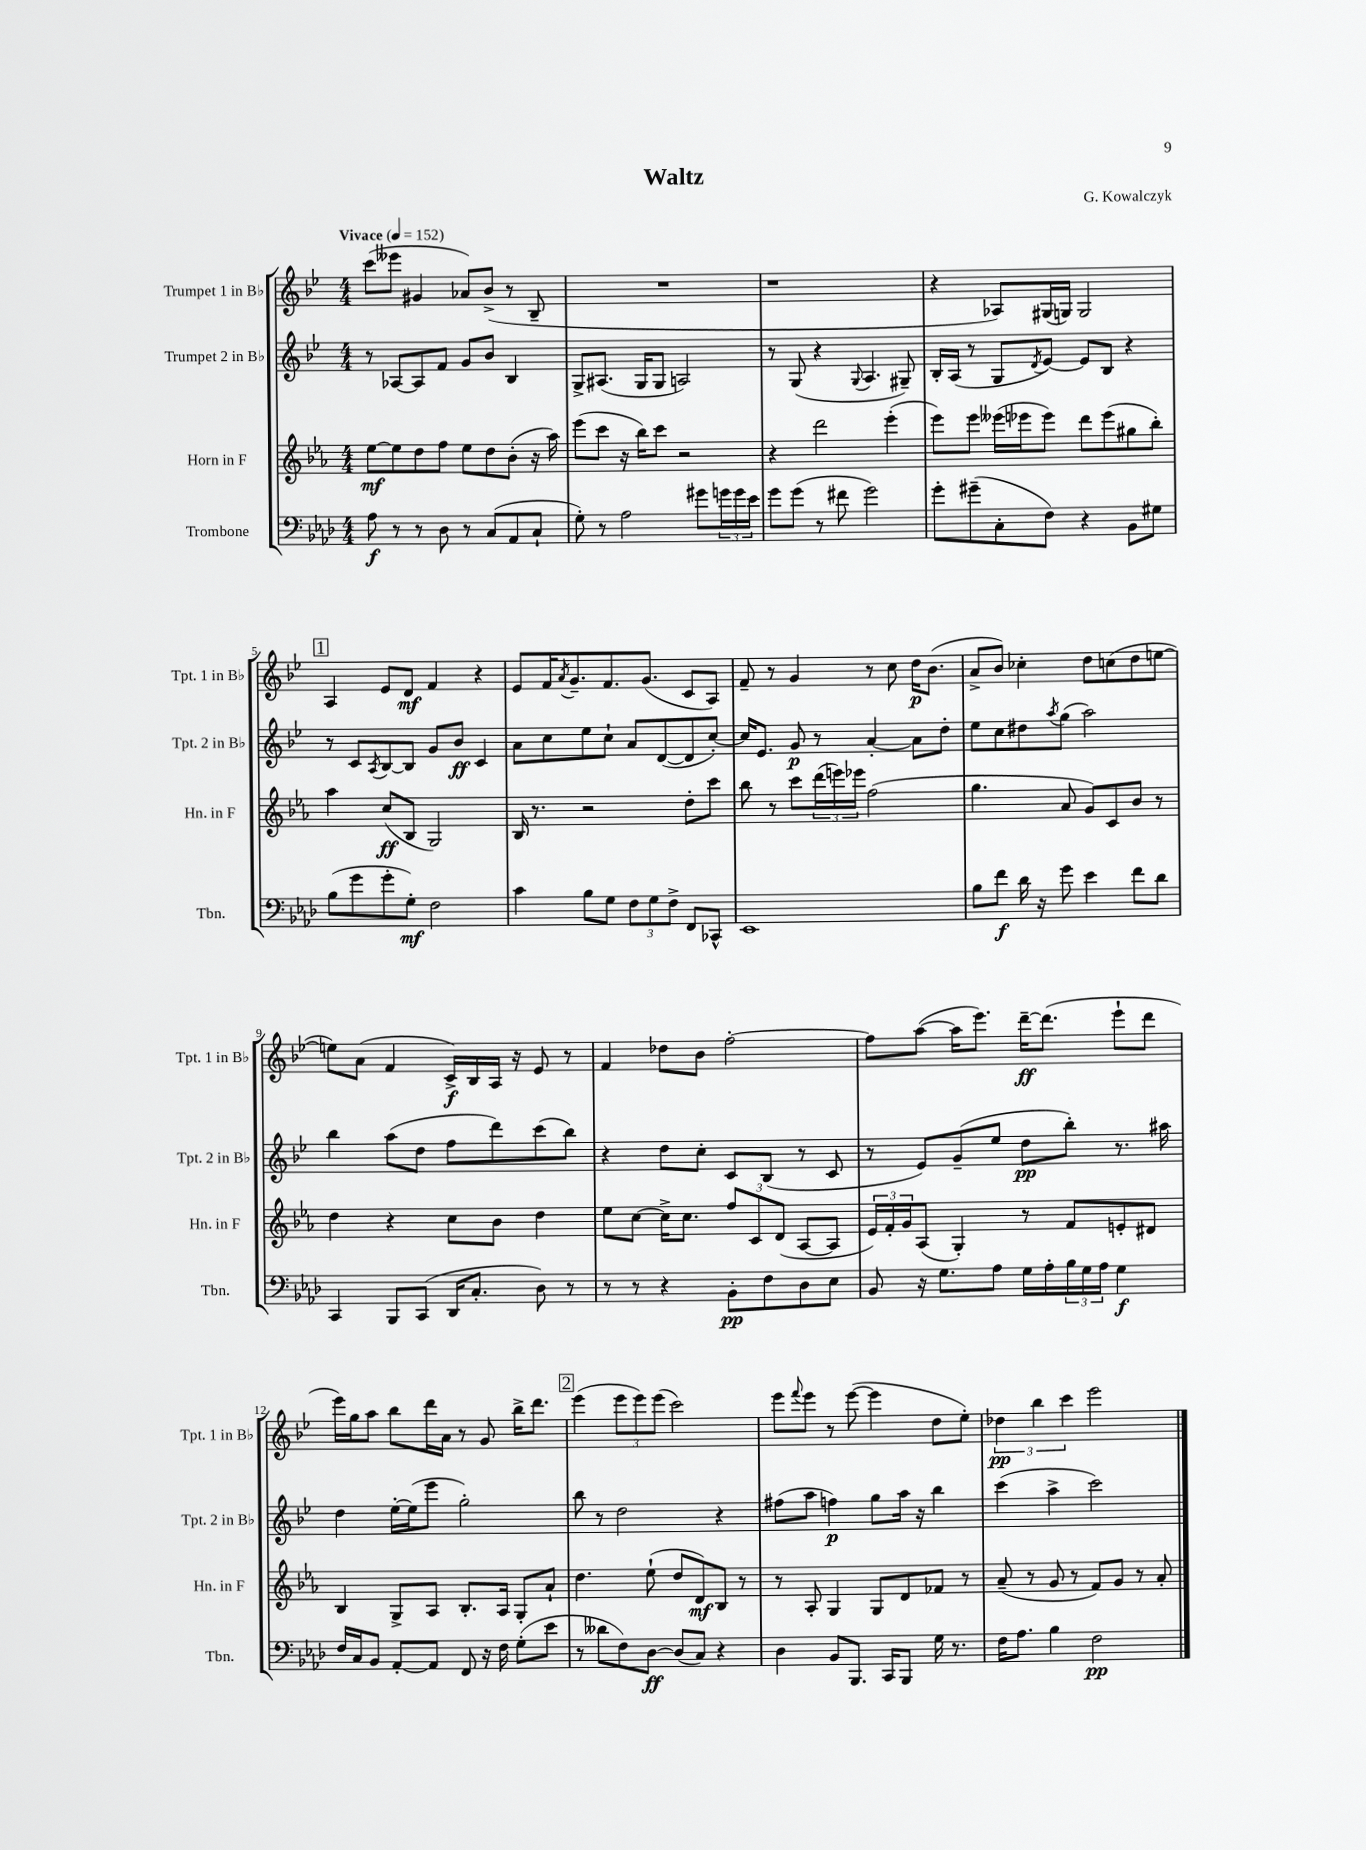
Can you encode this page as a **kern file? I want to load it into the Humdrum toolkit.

**kern	**kern	**kern	**kern
*staff4	*staff3	*staff2	*staff1
*clefF4	*clefG2	*clefG2	*clefG2
*k[b-e-a-d-]	*k[b-e-a-]	*k[b-e-]	*k[b-e-]
*M4/4	*M4/4	*M4/4	*M4/4
*MM152	*MM152	*MM152	*MM152
8A-	[8ee-	8r	(8ccc
8r	8ee-]	[8A-	8eee--
8r	8dd	8A-]	4g#
8D-	8ff	8f	.
8r	8ee-	8g	8a-)
(8C	8dd	8b-	(8b-^
8AA-	(8b-'	4B-	8r
8C`	16r	.	8B-~
.	16aa-)	.	.
=	=	=	=
8G')	(8eee-	8G^	1r
8r	8ccc	(8.A#	.
2A-	16r	.	.
.	16bb-)	16G	.
.	8ccc	8G	.
.	2r	2A)	.
8g#	.	.	.
24g	.	.	.
24g	.	.	.
24e-	.	.	.
=	=	=	=
8g	4r	8r	1r
(8g	.	(8G	.
8r	2ddd	4r	.
8f#	.	.	.
.	.	8qqG	.
2g)	.	4.A	.
.	(4eee-'	.	.
.	.	8G#~)	.
=	=	=	=
8g'	8eee-)	16B-'	4r
.	.	(16A	.
(8g#~	8eee-	8r	.
8C'	(16eee--	8G	8A-)
.	16eee-	.	.
.	.	8qd	.
8F)	8eee-)	[8e-)	(16G#
.	.	.	16G)
4r	8ddd	8e-]	2G
.	(8eee-	8B-	.
8BB-	8gg#	4r	.
8G#	8bb-')	.	.
=	=	=	=
(8B-	4aa-	8r	4A
8g	.	8c	.
.	.	8qA	.
8g'	(8cc	[8B-	8e-
8G')	8B-	8B-]	8d
2F	2G)	8g	4f
.	.	8b-	.
.	.	4c	4r
=	=	=	=
4c	16B-	8a	8e-
.	8.r	.	.
.	.	8cc	16f
.	.	.	8qa
.	.	.	8.g~
8B-	2r	8ee-	.
8G	.	8cc`	8.f
12F	.	8a	.
.	.	.	(8.g
12G	.	.	.
.	.	([8d	.
12F^	.	.	.
8FF	8dd'	8d]	8c
8CC-^^	8ccc	[8cc')	8A)
=	=	=	=
1EE-	8bb-	16cc]	8f~
.	.	8.e-	.
.	8r	.	8r
.	8ccc	8g	4g
.	(24ddd	8r	.
.	24eee)	.	.
.	24eee-	.	.
.	(2ff	[4a'	8r
.	.	.	8cc
.	.	8a]	16dd
.	.	.	(8.b-
.	.	8dd'	.
=	=	=	=
8B-	4.gg	8ee-	8a^
8f	.	8cc	8b-)
16d-	.	8dd#	4cc-'
16r	.	.	.
.	.	8qaa	.
8g	8a-	(8gg	.
4e-	8g)	2aa)	8dd
.	8c	.	(8cc
8f	8b-	.	8dd
8d-	8r	.	[8ee
=	=	=	=
4CC	4dd	4bb-	8ee])
.	.	.	(8a
8BBB-	4r	(8aa	4f
(8CC	.	8dd	.
16DD-	8cc	8ff	16c^)
8.C'	.	.	16B-
.	8b-	8ddd)	16A
.	.	.	16r
8D-)	4dd	(8ccc	8e-
8r	.	8bb-)	8r
=	=	=	=
8r	8ee-	4r	4f
8r	[8cc	.	.
4r	16cc^]	8dd	8dd-
.	8.cc	.	.
.	.	8cc'	8b-
8BB-'	12ff	8c	[2ff'
.	12c	.	.
8F	.	(8B-	.
.	(12d	.	.
8D-	[8A-	8r	.
8E-	8A-]	8c	.
=	=	=	=
8BB-	24e-)	8r	8ff]
.	24f'	.	.
.	24g	.	.
16r	(8A-	8e-)	([8aa
8.G	.	.	.
.	4G')	(8g~	16aa]
.	.	.	8.eee-)
8A-	.	8ee-	.
16G	8r	8dd	[16ddd~
16A-'	.	.	(8.ddd]
24B-	8f	8bb-')	.
24G	.	.	.
24A-	.	.	.
4G	8e'	8.r	8eee-`
.	8d#	.	8ddd
.	.	16aa#	.
=	=	=	=
16F	4B-	4dd	16eee-)
16C	.	.	16gg
8BB-	.	.	8aa
[8AA-'	8G^	[16ee-'	8bb-
.	.	(16ee-]	.
8AA-]	8A-	8eee-	16ddd
.	.	.	16a
8FF	8.B-'	2gg')	8r
16r	.	.	8g
16F	16A-	.	.
(8G'	8G'	.	16bb-^
.	.	.	8.ddd
8e-	8a-`	.	.
=	=	=	=
8r	4.dd	8bb-	(4eee-
8d--	.	8r	.
8F)	.	2dd	12eee-
.	.	.	12eee-)
[8D-	(8ee-`	.	.
.	.	.	(12eee-
(8D-]	8dd	.	2ccc)
8C)	8d)	.	.
4r	8B-	4r	.
.	8r	.	.
=	=	=	=
4D-	8r	(8ff#	8eee-
.	.	.	8qqfff
.	8A-'	8aa	8eee-
8BB-	4G	4ff)	8r
8.BBB-	.	.	([8eee-
.	8G	8gg	4eee-]
16CC	.	.	.
8BBB-	8d	16aa	.
.	.	16r	.
16G	8f-	4bb-	8dd
8.r	.	.	.
.	8r	.	8ee-')
=	=	=	=
16F	(8a-~	(4ccc	6dd-
8.A-	.	.	.
.	8r	.	.
.	.	.	6bb-
4B-	8g	4aa^	.
.	.	.	6ccc
.	8r	.	.
2F	8f)	2ccc)	2eee-
.	8g	.	.
.	8r	.	.
.	8a-'	.	.
==	==	==	==
*-	*-	*-	*-
